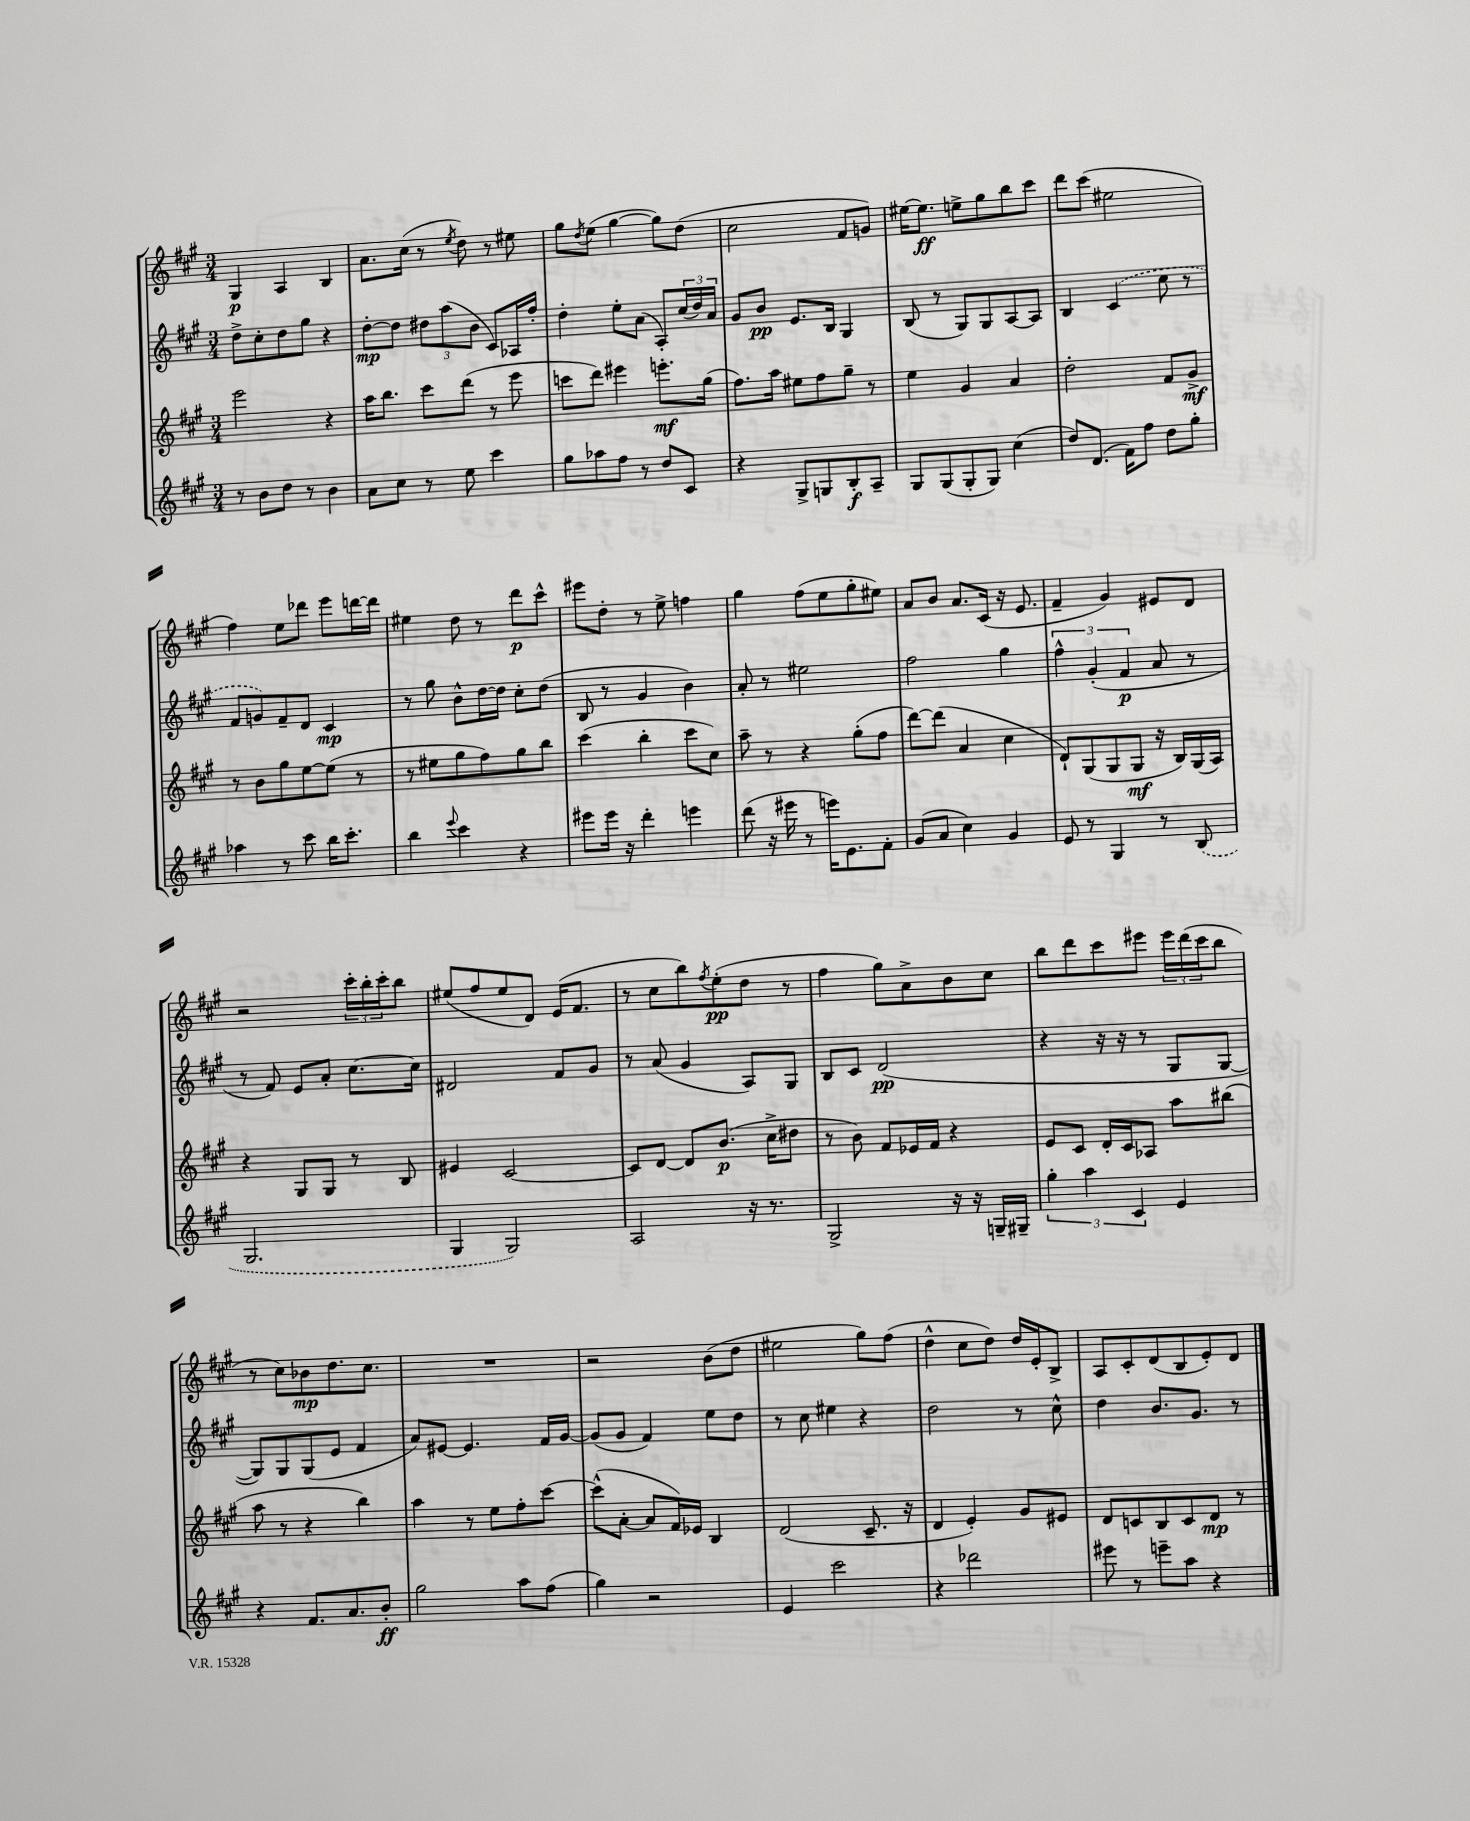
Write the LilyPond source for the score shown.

<<
\new StaffGroup <<
\new Staff = "s0" {
    \clef treble \key a \major \numericTimeSignature \time 3/4
    gis4\p a4 b4 |
    a'8. cis''16( r8 \acciaccatura { e''8 } d''8) r8 eis''8 |
    gis''8 \acciaccatura { d''8 } e''8( gis''4~ gis''8) d''8( |
    cis''2 fis'8 g'8) |
    eis''16~ eis''8.\ff e''8-> gis''8 b''8 cis'''8 |
    d'''8 cis'''8( eis''2 |
    fis''4) e''8 des'''8 e'''8 d'''16~ d'''16 |
    eis''4 d''8 r8 d'''8\p cis'''8-^ |
    eis'''8 d''8-. r8 e''8-> f''4 |
    gis''4 fis''8( e''8 gis''8-. eis''8) |
    a'8 b'8 a'8. cis'16( r16 e'8. |
    fis'4-- gis'4) eis'8 d'8 |
    r2 \tuplet 3/2 { cis'''16-. b''16-. cis'''16-. } b''8 |
    eis''8( fis''8 eis''8 d'8) e'16( fis'8. |
    r8 cis''8 b''8) \acciaccatura { fis''8 } e''8-.\pp( d''8 r8 |
    fis''4 gis''8) a'8-> b'8 cis''8 |
    b''8 d'''8 cis'''8 eis'''8 \tuplet 3/2 { eis'''16 d'''16( cis'''16 } b''8 |
    r8 cis''8) bes'8\mp d''8. cis''8. |
    R2. |
    r2 b'8( d''8 |
    eis''2 gis''8) fis''8( |
    d''4-^ cis''8 d''8) d''16 e'16-. b8-> |
    a8 cis'8-. d'8( b8 e'8-.) d'8 \bar "|." |
}
\new Staff = "s1" {
    \clef treble \key a \major \numericTimeSignature \time 3/4
    d''8-> cis''8-. d''8 gis''8 r4 |
    d''8~-.\mp d''8 \tuplet 3/2 { dis''8 a''8( b'8 } cis'8) aes16 fis''16-. |
    d''4-. e''8-. a'8( a8-.) \tuplet 3/2 { cis''16( d''16) a'16 } |
    gis'8 b'8\pp e'8. b16 gis4 |
    b8( r8 gis8) gis8 a8~ a8 |
    b4 \once \slurDashed cis'4( cis''8 r8 |
    fis'8 g'8) fis'8-- d'8 cis'4\mp |
    r8 gis''8 b'8-^ d''16~ d''16 cis''8-. d''8( |
    b8 r8 gis'4 b'4) |
    a'8-. r8 eis''2 |
    fis''2 gis''4 |
    \tuplet 3/2 { fis''4-^ gis'4-.( fis'4\p } a'8 r8 |
    r8 fis'8) e'8 a'8-. cis''8.~ cis''16 |
    dis'2 fis'8 gis'8 |
    r8 a'8( gis'4 a8) gis8 |
    b8 cis'8 d'2\pp( |
    r4 r16 r16 r8 gis8 gis8~ |
    gis8) gis8 gis8( e'8 fis'4 |
    a'8) eis'8~ eis'4. fis'16 gis'16~ |
    gis'8( gis'8 fis'4) e''8 d''8 |
    r8 cis''8 eis''4 r4 |
    d''2 r8 cis''8-^ |
    d''4 b'8. gis'8. r8 \bar "|." |
}
\new Staff = "s2" {
    \clef treble \key a \major \numericTimeSignature \time 3/4
    e'''2 r4 |
    a''16 b''8. cis'''8 d'''8( r8 e'''8 |
    c'''8 d'''8) eis'''4 e'''8.-.\mf gis''16( |
    fis''8.) a''16 eis''8 fis''8 gis''8-- r8 |
    e''4 gis'4 a'4 |
    d''2-. fis'8 gis'8->\mf |
    r8 b'8 gis''8 e''8~ e''8( r8 |
    r8 eis''8 gis''8 fis''8) gis''8 b''8 |
    cis'''4( b''4-. cis'''8 cis''8) |
    a''8-- r8 r4 gis''8-.( fis''8 |
    d'''8~) d'''8( a'4 cis''4 |
    d'8-!) gis8( gis8 gis8\mf r16 b16) gis16( a16) |
    r4 gis8 gis8 r8 b8 |
    eis'4 cis'2~ |
    cis'8 d'8~ d'8 b'8.\p( cis''16-> dis''8 |
    r8 b'8) fis'8 ees'16 fis'16 r4 |
    e'8 cis'8 d'16-. cis'16 aes8 a''8 bis''8( |
    a''8 r8 r4 b''4) |
    a''4 r8 e''8 fis''8-. cis'''8~ |
    cis'''8-^( a'8~-. a'8 fis'16) ees'16 b4 |
    d'2( cis'8.-- r16 |
    d'4 e'4-.) gis'8 eis'8 |
    d'8 c'8 b8 c'8 d'8\mp r8 \bar "|." |
}
\new Staff = "s3" {
    \clef treble \key a \major \numericTimeSignature \time 3/4
    r8 b'8 d''8 r8 b'4 |
    a'8 cis''8 r8 e''8 cis'''4 |
    gis''8 aes''8 fis''8 r8 d''8 cis'8 |
    r4 gis8-> g8 b8-.\f a8-- |
    gis8 gis8( gis8-. gis8) cis''4( |
    d''8) d'8.( fis'16) fis''8 d''8 gis''8-. |
    aes''4 r8 cis'''8 b''16 cis'''8.-. |
    b''4 \appoggiatura { e'''8 } cis'''4 r4 |
    eis'''8 eis'''16 r16 d'''4-. e'''4 |
    d'''8( r16 eis'''16 r8 e'''16) e'8. fis'8-. |
    gis'8( a'8 cis''4) gis'4 |
    e'8 r8 gis4 r8 \once \slurDashed b8( |
    gis2. |
    gis4 gis2) |
    a2 r16 r8. |
    gis2-> r16 r16 g16-- gis16-- |
    \tuplet 3/2 { gis''4-. a''4 cis'4 } e'4 |
    r4 fis'8. a'8. b'8-.\ff |
    gis''2 a''8 fis''8( |
    gis''4) r2 |
    e'4 cis'''2 |
    r4 des'''2 |
    eis'''8 r8 e'''8-- a''8 r4 \bar "|." |
}
>>
>>
\layout { \context { \Score \remove "Bar_number_engraver" } }
